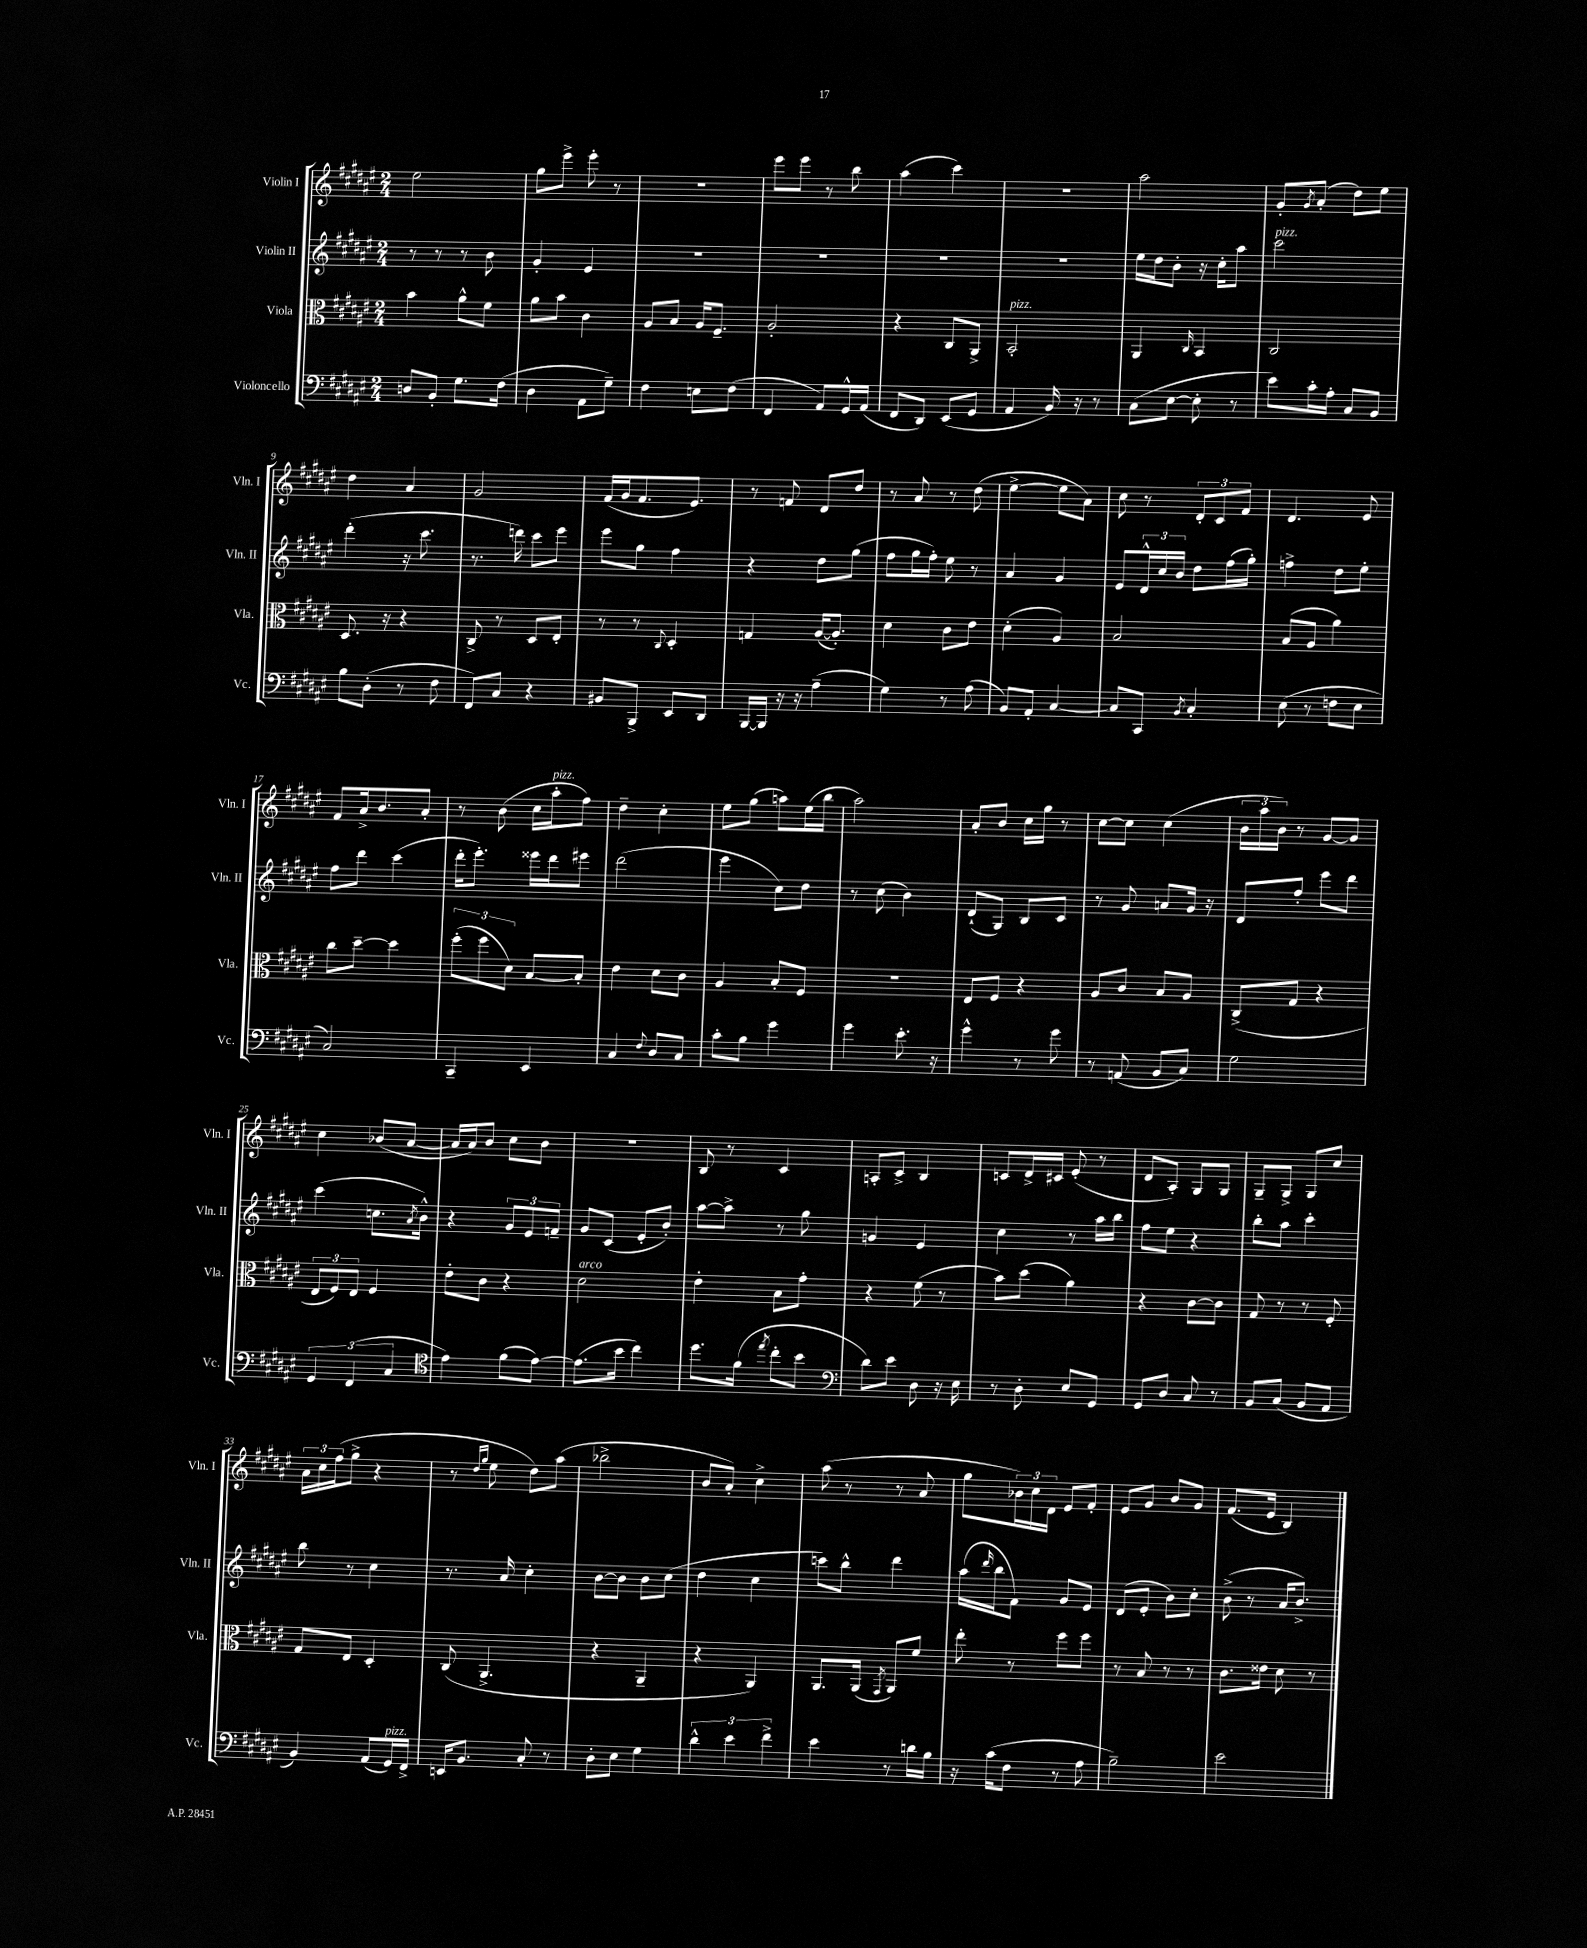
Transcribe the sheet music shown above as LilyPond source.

<<
\new StaffGroup <<
\new Staff = "s0" \with { instrumentName = "Violin I" shortInstrumentName = "Vln. I" } {
    \clef treble \key fis \major \numericTimeSignature \time 2/4
    eis''2 |
    gis''8 eis'''8-> eis'''8-. r8 |
    R2 |
    eis'''8 eis'''8 r8 b''8 |
    ais''4( cis'''4) |
    R2 |
    ais''2 |
    gis'8-. \acciaccatura { gis'8 } ais'8-.( dis''8) eis''8 |
    dis''4 ais'4 |
    gis'2 |
    fis'16( gis'16 fis'8. eis'8.) |
    r8 f'8 dis'8 dis''8 |
    r8 ais'8 r8 dis''8( |
    eis''4~-> eis''8 ais'8) |
    cis''8 r8 \tuplet 3/2 { dis'8-. cis'8 fis'8 } |
    dis'4. eis'8 |
    fis'8 ais'16-> b'8. ais'8-. |
    r8 b'8( cis''16 ais''16-.^\markup { \italic "pizz." } fis''8) |
    dis''4-- cis''4-. |
    eis''8 gis''8( a''8) eis''16( b''16 |
    ais''2) |
    ais'8-. b'8 cis''16 gis''16 r8 |
    cis''8~ cis''8 cis''4( |
    \tuplet 3/2 { b'16 ais''16 b'16) } r8 gis'8~ gis'8 |
    cis''4 bes'8( ais'8~ |
    ais'16 ais'16) b'8 cis''8 b'8 |
    R2 |
    b8 r8 cis'4 |
    a8-. cis'8-> b4 |
    c'8 dis'16-> cis'16 eis'8-.( r8 |
    dis'8 ais8-.) gis8 gis8 |
    gis8-- gis8-> gis8 cis''8 |
    \tuplet 3/2 { ais'16 cis''16 fis''16( } gis''8-> r4 |
    r8 \grace { dis''16 gis''16 } eis''8 dis''8) ais''8( |
    bes''2-> |
    b'8 ais'8-.) cis''4-> |
    ais''8( r8 r8 ais'8 |
    gis''8 \tuplet 3/2 { bes'16) cis''16 dis'16 } eis'8 fis'8-. |
    eis'8 gis'8 b'8 gis'8 |
    fis'8.( eis'16 b4) \bar "|." |
}
\new Staff = "s1" \with { instrumentName = "Violin II" shortInstrumentName = "Vln. II" } {
    \clef treble \key fis \major \numericTimeSignature \time 2/4
    r8 r8 r8 b'8 |
    gis'4-. eis'4 |
    R2 |
    R2 |
    R2 |
    R2 |
    eis''16 dis''16 b'8-. r16 cis''16-. ais''8 |
    cis'''2^\markup { \italic "pizz." } |
    dis'''4-.( r16 cis'''8. |
    r8. d'''16) cis'''8 eis'''8 |
    eis'''8 gis''8 fis''4 |
    r4 dis''8 gis''8( |
    fis''8 gis''16 fis''16-.) eis''8 r8 |
    ais'4 gis'4 |
    eis'8 \tuplet 3/2 { dis'16-^ cis''16 b'16 } dis''8 fis''16( gis''16-.) |
    f''4-> dis''8 eis''8-. |
    fis''8 dis'''8 cis'''4( |
    dis'''16-. eis'''8.-.) eisis'''16 dis'''16 eis'''8 |
    dis'''2( |
    eis'''4 cis''8) dis''8 |
    r8 cis''8( b'4) |
    dis'8-!( gis8) b8 cis'8 |
    r8 gis'8 a'8 gis'16 r16 |
    dis'8 fis''8-. eis'''8 dis'''8 |
    cis'''4( c''8. \acciaccatura { ais'8 } b'16-^) |
    r4 \tuplet 3/2 { gis'8 eis'8 f'8-- } |
    gis'8 cis'8( eis'8-. b'8-.) |
    ais''8~ ais''8-> r8 gis''8 |
    g'4 eis'4 |
    cis''4 r8 ais''16 b''16 |
    fis''8 eis''8 r4 |
    b''8-. ais''8 cis'''4-. |
    b''8 r8 cis''4 |
    r8. ais'16 cis''4-. |
    b'8~ b'8 b'8 cis''8( |
    dis''4 cis''4 |
    c'''8) b''8-^ dis'''4 |
    ais''16( \grace { dis'''16 } b''16 fis'8) gis'8 eis'8 |
    dis'8( eis'8-. b'8) cis''8-. |
    b'8->( r8 ais'16 b'8.->) \bar "|." |
}
\new Staff = "s2" \with { instrumentName = "Viola" shortInstrumentName = "Vla." } {
    \clef alto \key fis \major \numericTimeSignature \time 2/4
    b'4 ais'8-^ fis'8 |
    ais'8 b'8 cis'4 |
    ais8 b8 ais16 fis8.-- |
    ais2-. |
    r4 cis8 ais,8-> |
    b,2-.^\markup { \italic "pizz." } |
    ais,4 \grace { cis16 } b,4 |
    cis2 |
    dis8. r16 r4 |
    cis8-> r8 dis8 eis8-. |
    r8 r8 \appoggiatura { cis8 } dis4-. |
    g4 ais16~( ais8.-.) |
    dis'4 cis'8 eis'8 |
    dis'4-.( ais4) |
    b2 |
    b8( ais8 ais'4) |
    cis''8 dis''8~-- dis''4 |
    \tuplet 3/2 { fis''8-.( fis''8 dis'8) } b8~ b8-. |
    eis'4 dis'8 cis'8 |
    ais4 b8-. fis8 |
    r2 |
    eis8 fis8 r4 |
    ais8 cis'8 b8 ais8 |
    cis8->( gis8 r4 |
    \tuplet 3/2 { eis8 fis8) eis8 } fis4 |
    eis'8-. cis'8 r4 |
    dis'2^\markup { \italic "arco" } |
    eis'4-. b8 gis'8-. |
    r4 fis'8( r8 |
    b'8) dis''8( ais'4) |
    r4 cis'8~ cis'8 |
    gis8 r8 r8 fis8-. |
    gis8 eis8 dis4-. |
    cis8( ais,4.-> |
    r4 ais,4-- |
    r4 ais,4) |
    ais,8. ais,16( \acciaccatura { gis,8 } ais,8) fis'8 |
    eis''8-. r8 fis''8 fis''8 |
    r8 b8 r8 r8 |
    cis'8. eisis'16 dis'8 r8 \bar "|." |
}
\new Staff = "s3" \with { instrumentName = "Violoncello" shortInstrumentName = "Vc." } {
    \clef bass \key fis \major \numericTimeSignature \time 2/4
    d8 b,8-. gis8. fis16( |
    dis4 ais,8 gis8--) |
    fis4 e8 fis8( |
    fis,4 ais,8) gis,16-^ ais,16( |
    fis,8 dis,8) eis,8( gis,8 |
    ais,4 b,16) r16 r8 |
    cis8( eis8~ eis8-. r8 |
    eis'8) cis'16-. ais16-. cis8 b,8 |
    b8 dis8-.( r8 fis8 |
    fis,8) cis8 r4 |
    bis,8 b,,8-> eis,8 dis,8 |
    b,,16~ b,,16 r16 r16 ais4--( |
    gis4) r8 ais8( |
    b,8) ais,8-. cis4~ |
    cis8 cis,8 \acciaccatura { b,8 } cis4-. |
    eis8( r8 f8 eis8 |
    cis2) |
    cis,4-- eis,4 |
    cis4 \appoggiatura { fis8 } dis8 cis8 |
    cis'8-. b8 gis'4 |
    gis'4 eis'8.-. r16 |
    gis'4-^ r8 gis'8 |
    r8 a,8( b,8 cis8) |
    gis2 |
    \tuplet 3/2 { gis,4 fis,4( cis4 } |
    \clef tenor eis'4) fis'8( eis'8~) |
    eis'8.( b'16 cis''4) |
    dis''8. fis'16( \acciaccatura { eis''8 } cis''8-. b'8 |
    \clef bass dis'8) eis'8 dis8 r16 eis16 |
    r8 dis8-. eis8 gis,8 |
    gis,8 dis8 cis8 r8 |
    b,8 cis8( b,8 ais,8 |
    b,4) ais,8( gis,16^\markup { \italic "pizz." }) fis,16-> |
    e,16 b,8. cis8-. r8 |
    dis8-. eis8 gis4 |
    \tuplet 3/2 { dis'4-^ eis'4 fis'4-> } |
    eis'4 r8 d'16 b16 |
    r16 cis'16( fis8 r8 ais8 |
    b2--) |
    eis'2 \bar "|." |
}
>>
>>
